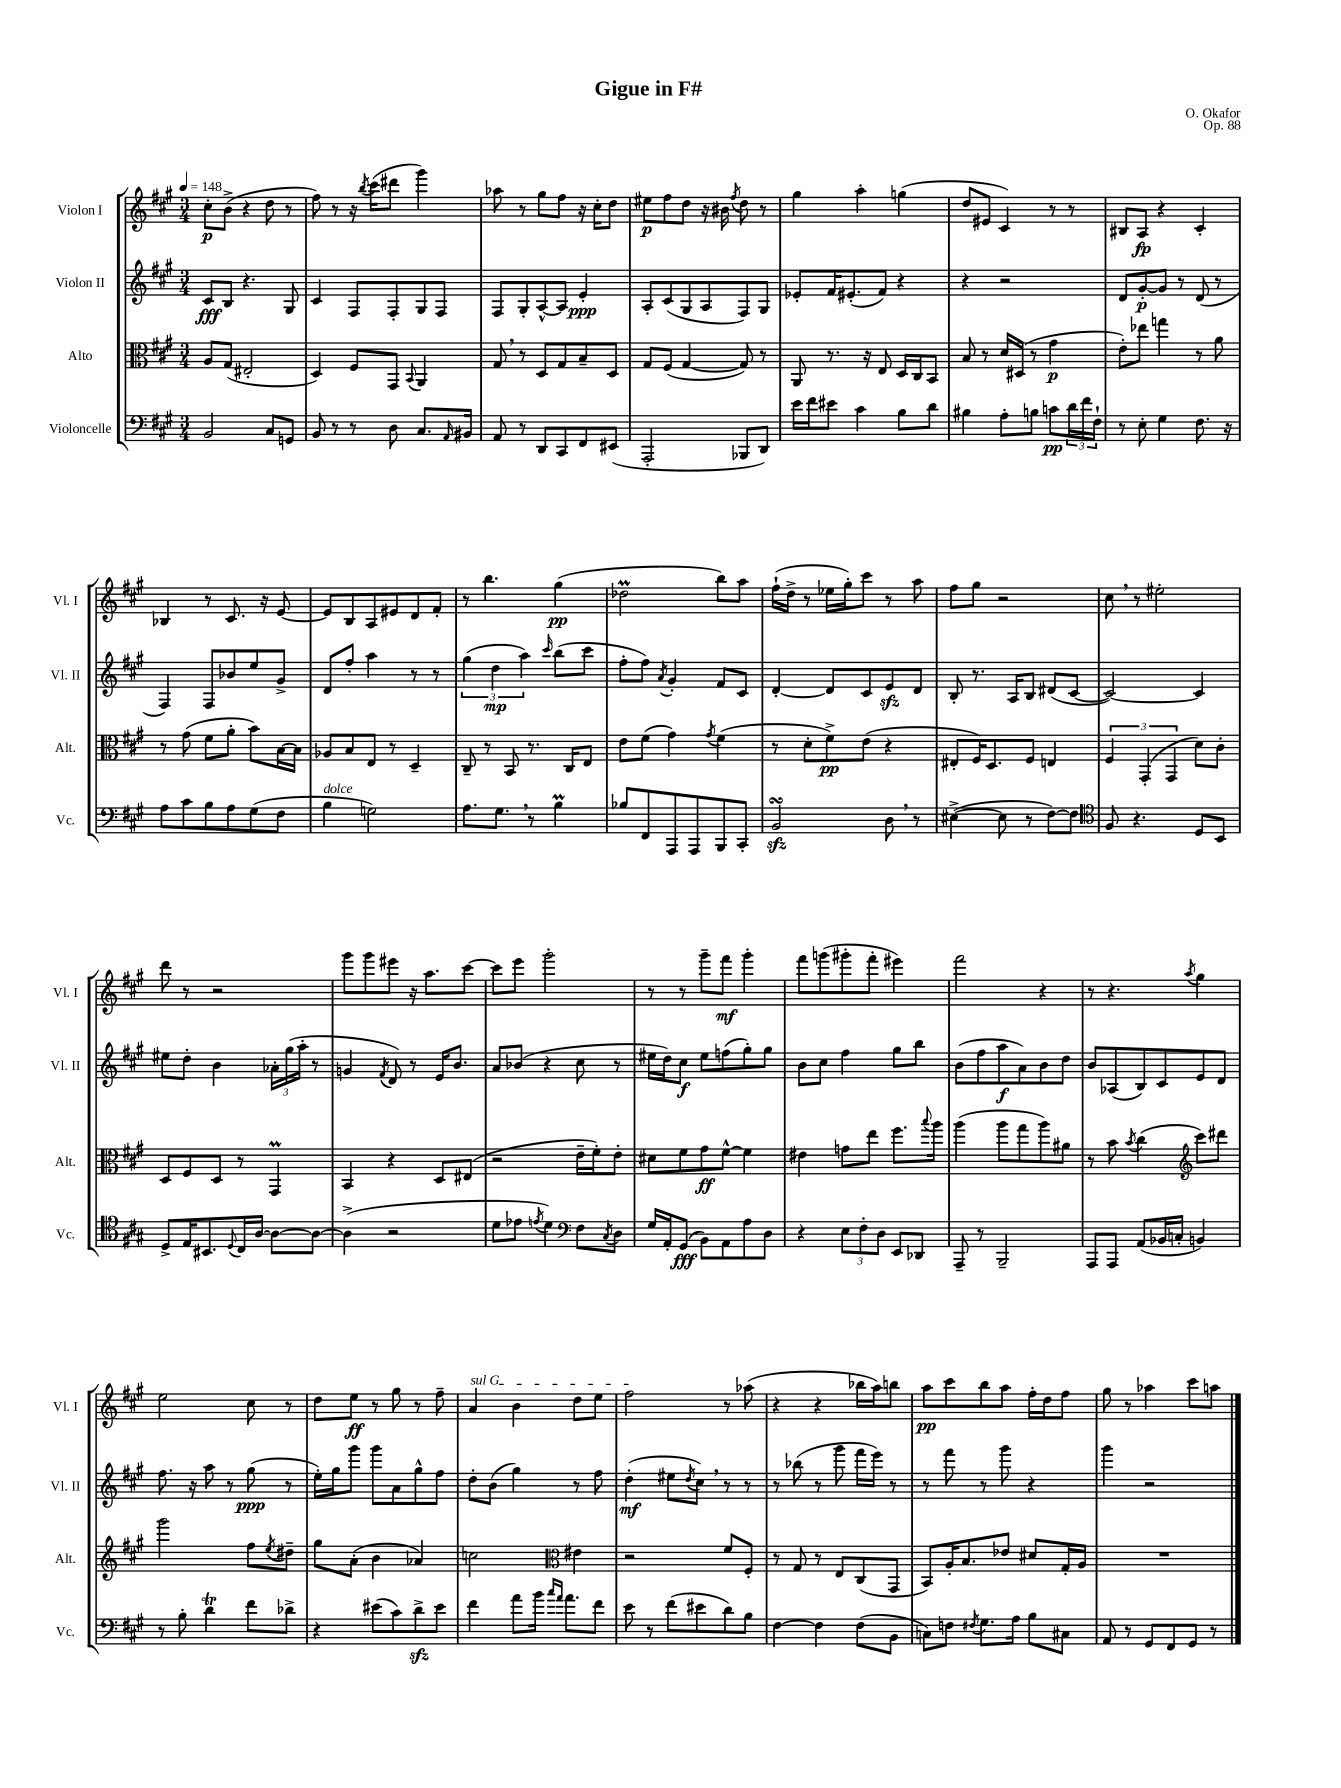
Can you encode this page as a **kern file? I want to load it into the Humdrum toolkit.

**kern	**dynam	**kern	**dynam	**kern	**dynam	**kern	**dynam
*part4	*part4	*part3	*part3	*part2	*part2	*part1	*part1
*staff4	*staff4	*staff3	*staff3	*staff2	*staff2	*staff1	*staff1
*I"Violoncelle	*	*I"Alto	*	*I"Violon II	*	*I"Violon I	*
*I'Vc.	*	*I'Alt.	*	*I'Vl. II	*	*I'Vl. I	*
*clefF4	*	*clefC3	*	*clefG2	*	*clefG2	*
*k[f#c#g#]	*	*k[f#c#g#]	*	*k[f#c#g#]	*	*k[f#c#g#]	*
*M3/4	*	*M3/4	*	*M3/4	*	*M3/4	*
*MM148	*	*MM148	*	*MM148	*	*MM148	*
=1	=1	=1	=1	=1	=1	=1	=1
2BB/	.	8A/L	.	8c#/L	fff	8cc#'\L	p
.	.	(8G#/J	.	8B/J	.	(8b^\J	.
.	.	2E#X'/	.	4.r	.	4r	.
8C#/L	.	.	.	.	.	8dd\	.
8GGn/J	.	.	.	8G#/	.	8r	.
=2	=2	=2	=2	=2	=2	=2	=2
8BB/	.	4D/)	.	4c#/	.	8ff#\)	.
8r	.	.	.	.	.	8r	.
8r	.	8F#/L	.	8F#/L	.	16r	.
.	.	.	.	.	.	8qbb/	.
.	.	.	.	.	.	(16ccc#\KL	.
8D\	.	8GG#/J	.	8F#'/	.	8ddd#X\J	.
.	.	8qqBB/	.	.	.	.	.
8.C#/L	.	4AA/	.	8G#/	.	4ggg#\)	.
.	.	.	.	8F#/J	.	.	.
16qqAA/	.	.	.	.	.	.	.
16BB#X/Jk	.	.	.	.	.	.	.
=3	=3	=3	=3	=3	=3	=3	=3
8AA/	.	8G#,/	.	8F#/L	.	8aa-X\	.
8r	.	8r	.	8G#'/	.	8r	.
8DD/L	.	8D/L	.	[8A^^/	.	8gg#\L	.
8CC#/	.	8G#/	.	8A/J]	.	8ff#\J	.
8FF#/	.	8B~/	.	4e'/	ppp	16r	.
.	.	.	.	.	.	16cc#'\KL	.
(8EE#X/J	.	8D/J	.	.	.	8dd\J	.
=4	=4	=4	=4	=4	=4	=4	=4
2AAA'/	.	8G#/L	.	8A'/L	.	8ee#X\L	p
.	.	(8F#/J	.	(8c#/	.	8ff#\	.
.	.	[4G#/	.	8G#/	.	8dd\J	.
.	.	.	.	8A/	.	16r	.
.	.	.	.	.	.	16b#X\	.
.	.	.	.	.	.	8qff#/	.
8BBB-X/L	.	8G#/])	.	8F#/)	.	8dd\	.
8DD/J)	.	8r	.	8G#/J	.	8r	.
=5	=5	=5	=5	=5	=5	=5	=5
16e\LL	.	8AA/	.	8e-X'/L	.	4gg#\	.
16f#\J	.	.	.	.	.	.	.
8e#X\J	.	8.r	.	16f#/K	.	.	.
.	.	.	.	(8.e#X'/	.	.	.
4c#\	.	.	.	.	.	4aa'\	.
.	.	16r	.	.	.	.	.
.	.	8E/	.	8f#/J)	.	.	.
8B\L	.	16D/LL	.	4r	.	(4ggn\	.
.	.	16C#/J	.	.	.	.	.
8d\J	.	8BB/J	.	.	.	.	.
=6	=6	=6	=6	=6	=6	=6	=6
4B#X\	.	8B/	.	4r	.	8dd/L	.
.	.	8r	.	.	.	8e#X/J	.
8A'\L	.	16d/LL	.	2r	.	4c#/)	.
.	.	(16D#X/JJ	.	.	.	.	.
8Bn\J	.	8r	.	.	.	.	.
8cn\L	pp	4g#\	p	.	.	8r	.
24d\L	.	.	.	.	.	8r	.
24f#\	.	.	.	.	.	.	.
24F#`\JJ	.	.	.	.	.	.	.
=7	=7	=7	=7	=7	=7	=7	=7
8r	.	8e'\L)	.	8d/L	.	8B#X/L	.
8E'\	.	8ee-X\J	.	[8g#'/	p	8A/J	fp
4G#\	.	4ggn\	.	8g#/J]	.	4r	.
.	.	.	.	8r	.	.	.
8.F#\	.	8r	.	(8d/	.	4c#'/	.
.	.	8a\	.	8r	.	.	.
16r	.	.	.	.	.	.	.
!!LO:LB:g=z
=8	=8	=8	=8	=8	=8	=8	=8
8A\L	.	8r	.	4F#/)	.	4B-X/	.
8c#\	.	(8g#\	.	.	.	.	.
8B\	.	8f#\L	.	8F#/L	.	8r	.
8A\	.	8a'\J	.	8b-X/	.	8.c#/	.
(8G#\	.	8b\L)	.	8ee/	.	.	.
.	.	.	.	.	.	16r	.
8F#\J	.	[16B\L	.	8g#^/J	.	[8e/	.
.	.	16B\JJ]	.	.	.	.	.
=9	=9	=9	=9	=9	=9	=9	=9
!LO:TX:a:i:t=dolce	!	!	!	!	!	!	!
4B\	.	8A-X/L	.	8d/L	.	8e/L]	.
.	.	8B/	.	8ff#'/J	.	8B/	.
2Gn\)	.	8E/J	.	4aa\	.	8A/	.
.	.	8r	.	.	.	8e#X/	.
.	.	4D~/	.	8r	.	8d/	.
.	.	.	.	8r	.	8f#'/J	.
=10	=10	=10	=10	=10	=10	=10	=10
8.A\L	.	8C#~/	.	(6gg#\	.	8r	.
.	.	8r	.	.	.	4.bb\	.
.	.	.	.	6dd\	mp	.	.
8.G#,\J	.	.	.	.	.	.	.
.	.	8BB/	.	.	.	.	.
.	.	.	.	6aa\)	.	.	.
8r	.	8.r	.	.	.	.	.
.	.	.	.	16qqccc#/	.	.	.
4BM\	.	.	.	(8bb\L	.	(4gg#\	pp
.	.	16C#/KL	.	.	.	.	.
.	.	8E/J	.	8ccc#\J	.	.	.
=11	=11	=11	=11	=11	=11	=11	=11
8B-X/L	.	8e\L	.	8ff#'\L	.	2dd-XM\	.
8FF#/	.	(8f#\J	.	8ff#\J)	.	.	.
.	.	.	.	8qa/	.	.	.
8AAA/	.	4g#\)	.	4g#'/	.	.	.
8AAA/	.	.	.	.	.	.	.
.	.	8qg#/	.	.	.	.	.
8BBB/	.	(4f#\	.	8f#/L	.	8bb\L)	.
8CC#'/J	.	.	.	8c#/J	.	8aa\J	.
=12	=12	=12	=12	=12	=12	=12	=12
2BBzzsSSS/	.	8r	.	[4d'/	.	(16ff#`\LL	.
.	.	.	.	.	.	16dd^\JJ	.
.	.	8d'\L	.	.	.	8r	.
.	.	8f#^\)	pp	8d/L]	.	16ee-X\LL	.
.	.	.	.	.	.	16gg#'\J)	.
.	.	(8e\J	.	8c#/	.	8ccc#\J	.
8D,\	.	4r	.	8ezz/	.	8r	.
8r	.	.	.	8d/J	.	8aa\	.
=13	=13	=13	=13	=13	=13	=13	=13
([4E#X^\	.	8E#X'/L	.	8B'/	.	8ff#\L	.
.	.	16F#/K)	.	8.r	.	8gg#\J	.
.	.	8.D/	.	.	.	.	.
8E#\]	.	.	.	.	.	2r	.
.	.	.	.	16A/KL	.	.	.
8r	.	8F#/J	.	8B/J	.	.	.
[8F#\L)	.	4En/	.	(8d#X/L	.	.	.
8F#\J]	.	.	.	[8c#/J	.	.	.
=14	=14	=14	=14	=14	=14	=14	=14
*clefC4	*	*	*	*	*	*	*
8F#/	.	6F#/	.	2c#/_)	.	8cc#,\	.
4.r	.	.	.	.	.	8r	.
.	.	(6GG#'/	.	.	.	.	.
.	.	.	.	.	.	2ee#X'\	.
.	.	6GG#/	.	.	.	.	.
8D/L	.	8d\L)	.	4c#/]	.	.	.
8BB/J	.	8c#'\J	.	.	.	.	.
!!LO:LB:g=z
=15	=15	=15	=15	=15	=15	=15	=15
8D^/L	.	8D/L	.	8ee#X\L	.	8ddd\	.
16E/K	.	8F#/	.	8dd'\J	.	8r	.
8.BB#X/	.	.	.	.	.	.	.
.	.	8D/J	.	4b\	.	2r	.
8qqD/	.	.	.	.	.	.	.
16C#/L	.	8r	.	.	.	.	.
[16A/JJ	.	.	.	.	.	.	.
8A\L_	.	4GG#m/	.	24a-X'\LL	.	.	.
.	.	.	.	(24gg#\	.	.	.
.	.	.	.	24aa'\JJ	.	.	.
8A\J_	.	.	.	8r	.	.	.
=16	=16	=16	=16	=16	=16	=16	=16
(4A^\]	.	4BB/	.	4gn/	.	8ggg#\L	.
.	.	.	.	.	.	8ggg#\	.
.	.	.	.	8qf#/	.	.	.
2r	.	4r	.	8d/)	.	8eee#X\J	.
.	.	.	.	8r	.	16r	.
.	.	.	.	.	.	8.aa\L	.
.	.	8D/L	.	16e/KL	.	.	.
.	.	.	.	8.b/J	.	.	.
.	.	(8E#X/J	.	.	.	[8ccc#\J	.
=17	=17	=17	=17	=17	=17	=17	=17
8d\L	.	2r	.	8a/L	.	8ccc#\L]	.
8e-X\J	.	.	.	(8b-X/J	.	8eee\J	.
8qen/	.	.	.	.	.	.	.
4d\)	.	.	.	4r	.	2ggg#'\	.
*clefF4	*	*	*	*	*	*	*
8F#\L	.	16e~\LL	.	8cc#\	.	.	.
.	.	16f#'\J)	.	.	.	.	.
8qC#/	.	.	.	.	.	.	.
8D\J	.	8e'\J	.	8r	.	.	.
=18	=18	=18	=18	=18	=18	=18	=18
16G#/LL	.	8d#X\L	.	16ee#X\LL	.	8r	.
16AA'/J	.	.	.	16dd\J)	.	.	.
(8GG#/J	fff	8f#\	.	8cc#\J	f	8r	.
8BB\L)	.	8g#\	ff	8ee#\L	.	8ggg#~\L	.
8AA\	.	[8f#^^\J	.	(8ffn\	.	8fff#\J	mf
8A\	.	4f#\]	.	8gg#'\)	.	4ggg#'\	.
8D\J	.	.	.	8gg#\J	.	.	.
=19	=19	=19	=19	=19	=19	=19	=19
4r	.	4e#X\	.	8b\L	.	8fff#\L	.
.	.	.	.	8cc#\J	.	(8gggn\	.
12E\L	.	8gn\L	.	4ff#\	.	8ggg#X'\	.
12F#'\	.	.	.	.	.	.	.
.	.	8ee\J	.	.	.	8fff#'\J	.
12D\J	.	.	.	.	.	.	.
8EE/L	.	8.ff#\L	.	8gg#\L	.	4eee#X\)	.
8DD-X/J	.	.	.	8bb\J	.	.	.
.	.	8qqbb/	.	.	.	.	.
.	.	16aa\Jk	.	.	.	.	.
=20	=20	=20	=20	=20	=20	=20	=20
8AAA~/	.	(4aa\	.	(8b\L	.	2fff#\	.
8r	.	.	.	8ff#\	.	.	.
2BBB~/	.	8aa\L	.	8aa\	f	.	.
.	.	8gg#\	.	8a\)	.	.	.
.	.	8aa\)	.	8b\	.	4r	.
.	.	8a#X\J	.	8dd\J	.	.	.
=21	=21	=21	=21	=21	=21	=21	=21
8AAA/L	.	8r	.	8b/L	.	8r	.
8AAA/J	.	8b\	.	(8A-X/	.	4.r	.
.	.	8qb/	.	.	.	.	.
(8AA/L	.	(4cc#\	.	8B/)	.	.	.
16BB-X/L	.	.	.	8c#/	.	.	.
16Cn'/JJ	.	.	.	.	.	.	.
*	*	*clefG2	*	*	*	*	*
.	.	.	.	.	.	8qaa/	.
4BBn/)	.	8ccc#\L)	.	8e/	.	4gg#\	.
.	.	8ddd#X\J	.	8d/J	.	.	.
!!LO:LB:g=z
=22	=22	=22	=22	=22	=22	=22	=22
8r	.	2ggg#\	.	8.ff#\	.	2ee\	.
8B'\	.	.	.	.	.	.	.
.	.	.	.	16r	.	.	.
4dT\	.	.	.	8aa\	.	.	.
.	.	.	.	8r	.	.	.
8f#\L	.	8ff#\L	.	(8gg#\	ppp	8cc#\	.
.	.	8qee/	.	.	.	.	.
8d-X^\J	.	8dd#X~\J	.	8r	.	8r	.
=23	=23	=23	=23	=23	=23	=23	=23
4r	.	8gg#\L	.	16ee'\LL)	.	8dd\L	.
.	.	.	.	16gg#\J	.	.	.
.	.	(8a'\J	.	8ggg#\J	.	8ee\J	ff
(8e#X\L	.	4b\	.	8ggg#\L	.	8r	.
8c#\)	.	.	.	8a\	.	8gg#\	.
8dzz^\	.	4a-X/)	.	8gg#^^\	.	8r	.
8e#\J	.	.	.	8ff#\J	.	8ff#~\	.
=24	=24	=24	=24	=24	=24	=24	=24
!	!	!	!	!	!	!LO:TX:a:i:t=sul G	!
4f#\	.	2ccn\	.	8dd'\L	.	4a/	.
.	.	.	.	(8b\J	.	.	.
8a\L	.	.	.	4gg#\)	.	4b\	.
16b\Jk	.	.	.	.	.	.	.
16qqcc#/LL	.	.	.	.	.	.	.
16qqa/JJ	.	.	.	.	.	.	.
8.a\L	.	.	.	.	.	.	.
*	*	*clefC3	*	*	*	*	*
.	.	4e#X\	.	8r	.	8dd\L	.
8f#\J	.	.	.	8ff#\	.	8ee\J	.
=25	=25	=25	=25	=25	=25	=25	=25
8e\	.	2r	.	(4dd'\	mf	2ff#\	.
8r	.	.	.	.	.	.	.
(8f#\L	.	.	.	8ee#X\L	.	.	.
.	.	.	.	8qdd/	.	.	.
8e#X\	.	.	.	8cc#,\J)	.	.	.
8d\)	.	8f#/L	.	8r	.	8r	.
8B\J	.	8F#'/J	.	8r	.	(8aa-X\	.
=26	=26	=26	=26	=26	=26	=26	=26
[4F#\	.	8r	.	8r	.	4r	.
.	.	8G#/	.	(8bb-X\	.	.	.
4F#\]	.	8r	.	8r	.	4r	.
.	.	8E/L	.	8ggg#\	.	.	.
(8F#\L	.	(8C#/	.	16fff#\LL	.	16bb-X\LL	.
.	.	.	.	16eee\JJ)	.	16aa\J)	.
8BB\J	.	8GG#/J	.	8r	.	8bbn\J	.
=27	=27	=27	=27	=27	=27	=27	=27
8Cn\L)	.	8BB/L)	.	8r	.	8aa\L	pp
8Fn\J	.	16A'/K	.	8fff#\	.	8ccc#\	.
.	.	8.B/	.	.	.	.	.
8qF#X/	.	.	.	.	.	.	.
8.G#\L	.	.	.	8r	.	8bb\	.
.	.	8e-X/J	.	8ggg#\	.	8aa\J	.
16A\Jk	.	.	.	.	.	.	.
8B\L	.	8d#X/L	.	4r	.	16ff#'\LL	.
.	.	.	.	.	.	16dd\J	.
8C#X\J	.	16G#'/L	.	.	.	8ff#\J	.
.	.	16A/JJ	.	.	.	.	.
=28	=28	=28	=28	=28	=28	=28	=28
8AA/	.	2.r	.	4ggg#\	.	8gg#\	.
8r	.	.	.	.	.	8r	.
8GG#/L	.	.	.	2r	.	4aa-X\	.
8FF#/	.	.	.	.	.	.	.
8GG#/J	.	.	.	.	.	8ccc#\L	.
8r	.	.	.	.	.	8aan\J	.
==	==	==	==	==	==	==	==
*-	*-	*-	*-	*-	*-	*-	*-
